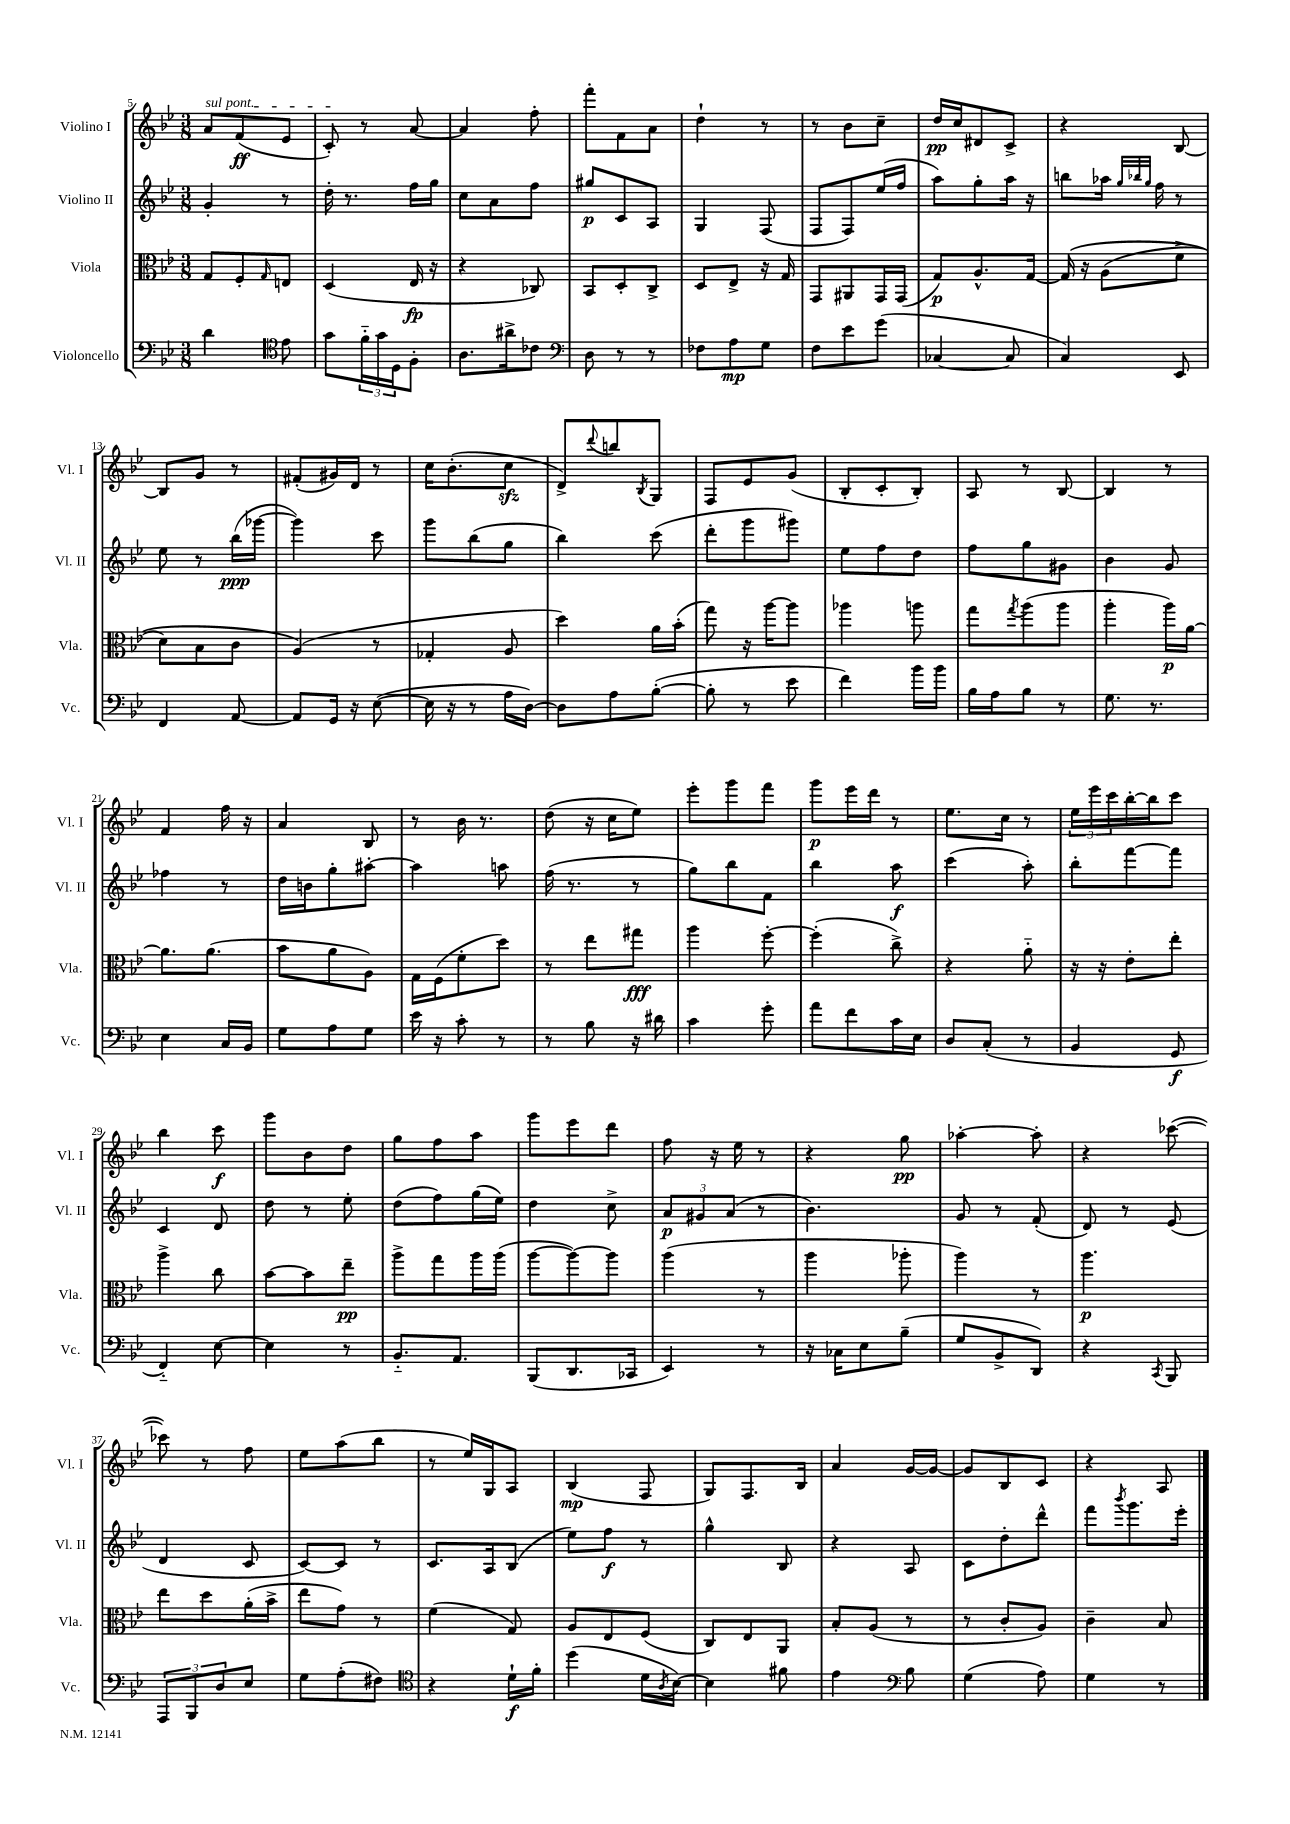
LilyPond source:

<<
\new StaffGroup <<
\new Staff = "s0" \with { instrumentName = "Violino I" shortInstrumentName = "Vl. I" } {
    \clef treble \key bes \major \numericTimeSignature \time 3/8
    \once \override TextSpanner.bound-details.left.text = \markup { \italic "sul pont." } a'8\startTextSpan f'8\ff( ees'8 |
    c'8-.\stopTextSpan) r8 a'8~ |
    a'4 f''8-. |
    f'''8-. f'8 a'8 |
    d''4-! r8 |
    r8 bes'8 c''8-- |
    d''16\pp c''16 dis'8 c'8-> |
    r4 bes8~ |
    bes8 g'8 r8 |
    fis'8-.( gis'16) d'16 r8 |
    c''16 bes'8.-.( c''8\sfz |
    d'8->) \appoggiatura { d'''8 } b''8 \acciaccatura { bes8 } g8 |
    f8 ees'8 g'8( |
    bes8-. c'8-. bes8-.) |
    a8 r8 bes8~ |
    bes4 r8 |
    f'4 f''16 r16 |
    a'4 bes8 |
    r8 bes'16 r8. |
    d''8( r16 c''16 ees''8) |
    ees'''8-. g'''8 f'''8 |
    g'''8\p ees'''16 d'''16 r8 |
    ees''8. c''16 r8 |
    \tuplet 3/2 { ees''16 ees'''16 c'''16 } bes''16~-. bes''16 c'''8 |
    bes''4 c'''8\f |
    g'''8 bes'8 d''8 |
    g''8 f''8 a''8 |
    g'''8 ees'''8 d'''8 |
    f''8 r16 ees''16 r8 |
    r4 g''8\pp |
    aes''4~-. aes''8-. |
    r4 ces'''8~( |
    ces'''8) r8 f''8 |
    ees''8 a''8( bes''8 |
    r8 ees''16) g16 a8 |
    bes4\mp( f8 |
    g8) f8. bes16 |
    a'4 g'16~ g'16~ |
    g'8 bes8 c'8 |
    r4 a8 \bar "|." |
}
\new Staff = "s1" \with { instrumentName = "Violino II" shortInstrumentName = "Vl. II" } {
    \clef treble \key bes \major \numericTimeSignature \time 3/8
    g'4-. r8 |
    d''16-. r8. f''16 g''16 |
    c''8 a'8 f''8 |
    gis''8\p c'8 a8 |
    g4 f8( |
    f8 f8) ees''16( f''16 |
    a''8) g''8-. a''16 r16 |
    b''8 aes''16 \grace { g''32 bes''32 g''32 } f''16 r8 |
    ees''8 r8 bes''16\ppp( ges'''16~ |
    ges'''4) c'''8 |
    g'''8 bes''8( g''8 |
    bes''4) c'''8( |
    d'''8-. g'''8 gis'''8) |
    ees''8 f''8 d''8 |
    f''8 g''8 gis'8 |
    bes'4 g'8 |
    fes''4 r8 |
    d''16 b'16 g''8-. ais''8~-. |
    ais''4 a''8 |
    f''16( r8. r8 |
    g''8) bes''8 f'8 |
    bes''4 a''8\f |
    c'''4( a''8-.) |
    bes''8-. f'''8~ f'''8 |
    c'4 d'8 |
    d''8 r8 ees''8-. |
    d''8( f''8) g''16( ees''16) |
    d''4 c''8-> |
    \tuplet 3/2 { a'8\p gis'8 a'8( } r8 |
    bes'4.) |
    g'8 r8 f'8-.( |
    d'8) r8 ees'8( |
    d'4 c'8 |
    c'8~) c'8 r8 |
    c'8. a16 bes8( |
    ees''8) f''8\f r8 |
    g''4-^ bes8 |
    r4 a8 |
    c'8 d''8-. d'''8-^ |
    f'''8 \acciaccatura { bes'''8 } g'''8. ees'''16-. \bar "|." |
}
\new Staff = "s2" \with { instrumentName = "Viola" shortInstrumentName = "Vla." } {
    \clef alto \key bes \major \numericTimeSignature \time 3/8
    g8 f8-. \grace { g16 } e8 |
    d4( ees16\fp r16 |
    r4 ces8) |
    bes,8 d8-. c8-> |
    d8 ees8-> r16 g16 |
    g,8 ais,8 g,16 g,16( |
    g8\p) a8.-^ g16~ |
    g16\( r16 a8( f'8-> |
    d'8) bes8 c'8 |
    a4(\) r8 |
    ges4-. a8 |
    d''4) a'16 bes'16-.( |
    g''8) r16 a''16~ a''8 |
    aes''4 a''8 |
    g''8 \acciaccatura { g''8 } a''8( a''8 |
    a''4-. a''16\p) a'16~ |
    a'8. a'8.( |
    bes'8 a'8 a8) |
    g16 f16( f'8-. d''8) |
    r8 ees''8 gis''8\fff |
    a''4 f''8~-. |
    f''4-.( c''8->) |
    r4 a'8-_ |
    r16 r16 ees'8-. ees''8-. |
    a''4-> c''8 |
    bes'8~ bes'8 ees''8--\pp |
    a''8-> g''8 a''16 a''16( |
    a''8~ a''8~) a''8 |
    a''4( r8 |
    a''4 aes''8-. |
    a''4) r8 |
    a''4.\p |
    ees''8 d''8 a'16-.( bes'16-> |
    ees''8 g'8) r8 |
    f'4( g8) |
    a8 ees8 f8( |
    c8) ees8 a,8 |
    bes8-. a8( r8 |
    r8 c'8-. a8) |
    c'4-- bes8 \bar "|." |
}
\new Staff = "s3" \with { instrumentName = "Violoncello" shortInstrumentName = "Vc." } {
    \clef bass \key bes \major \numericTimeSignature \time 3/8
    d'4 \clef tenor ees'8 |
    g'8 \tuplet 3/2 { f'16-_ g'16 d16 } f8-. |
    a8. ais'16-> ces'8 |
    \clef bass d8 r8 r8 |
    fes8 a8\mp g8 |
    f8 ees'8 g'8( |
    ces4~ ces8 |
    c4) ees,8 |
    f,4 a,8~ |
    a,8 g,16 r16 ees8~( |
    ees16 r16 r8 a16 d16~) |
    d8 a8 bes8~-.( |
    bes8-. r8 ees'8 |
    f'4) bes'16 bes'16 |
    bes16 a16 bes8 r8 |
    g8. r8. |
    ees4 c16 bes,16 |
    g8 a8 g8 |
    ees'16 r16 c'8-. r8 |
    r8 bes8 r16 dis'16 |
    c'4 g'8-. |
    a'8 f'8 c'16 ees16 |
    d8 c8-.( r8 |
    bes,4 g,8\f |
    f,4-_) ees8~ |
    ees4 r8 |
    bes,8.-_ a,8. |
    bes,,8( d,8. ces,16 |
    ees,4) r8 |
    r16 ces16 ees8 bes8--( |
    g8 bes,8-> d,8) |
    r4 \acciaccatura { c,8 } bes,,8 |
    \tuplet 3/2 { a,,8 bes,,8 d8 } ees8 |
    g8 a8-.( fis8) |
    \clef tenor r4 d'16-!\f f'16-. |
    d''4( d'16 \acciaccatura { a8 } bes16~) |
    bes4 fis'8 |
    ees'4 \clef bass bes8 |
    g4( a8) |
    g4 r8 \bar "|." |
}
>>
>>
\layout { \context { \Score currentBarNumber = #5 } }
